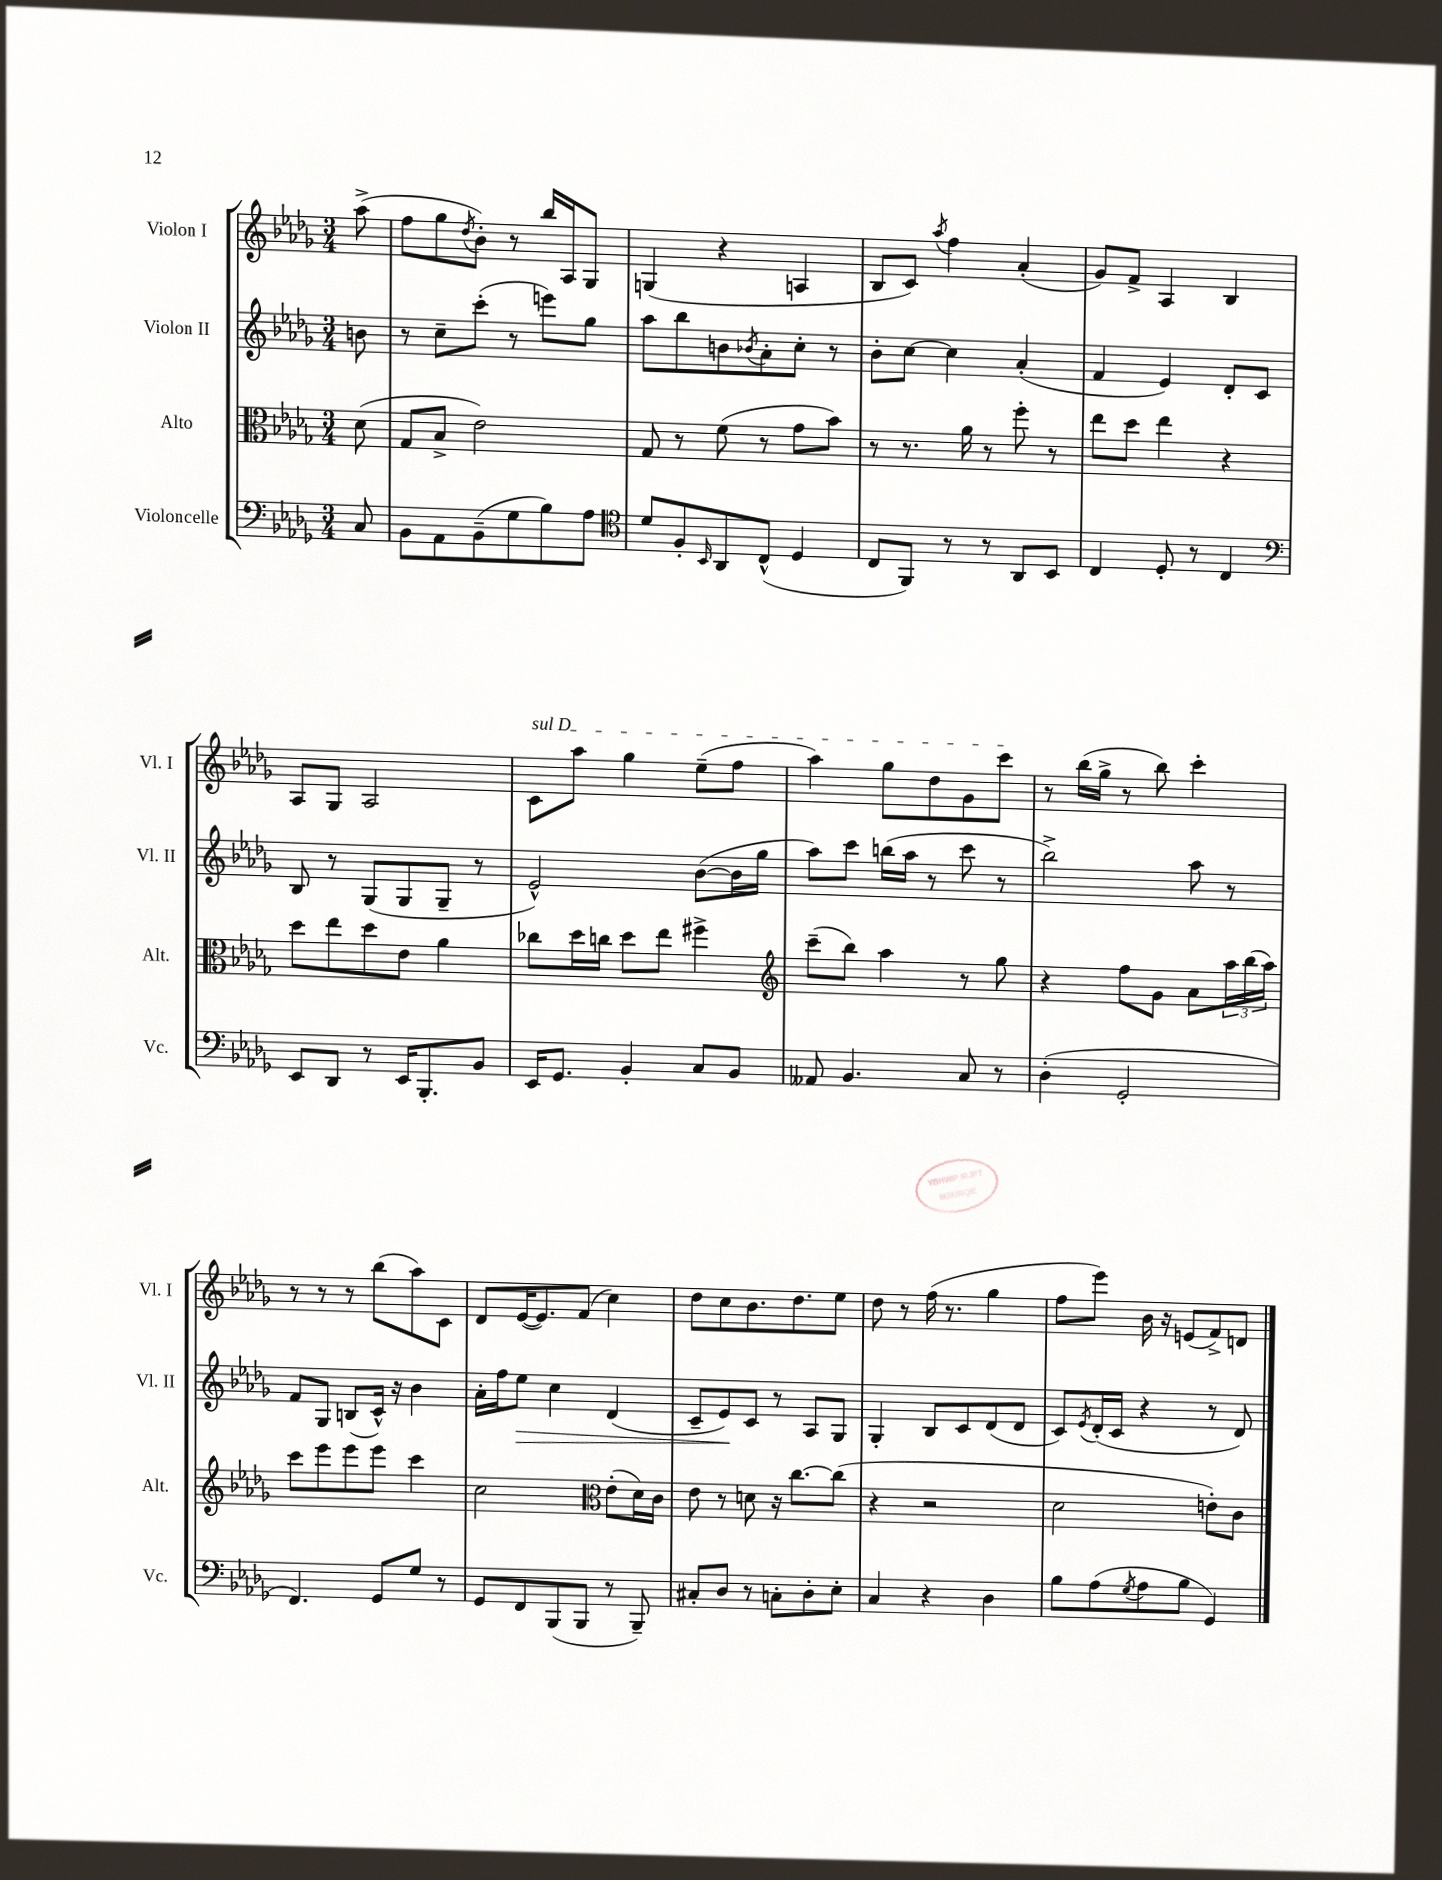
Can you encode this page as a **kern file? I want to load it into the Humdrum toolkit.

**kern	**kern	**kern	**dynam	**kern
*part4	*part3	*part2	*part2	*part1
*staff4	*staff3	*staff2	*staff2	*staff1
*I"Violoncelle	*I"Alto	*I"Violon II	*	*I"Violon I
*I'Vc.	*I'Alt.	*I'Vl. II	*	*I'Vl. I
*clefF4	*clefC3	*clefG2	*	*clefG2
*k[b-e-a-d-g-]	*k[b-e-a-d-g-]	*k[b-e-a-d-g-]	*	*k[b-e-a-d-g-]
*M3/4	*M3/4	*M3/4	*	*M3/4
=	=	=	=	=
8C/	(8d-\	8bn\	.	(8aa-^\
=1	=1	=1	=1	=1
8BB-\L	8G-/L	8r	.	8ff\L
8AA-\	8B-^/J	8cc~\L	.	8gg-\
.	.	.	.	8qdd-/
(8BB-~\	2e-\)	(8ccc'\J	.	8b-'\J)
8G-\	.	8r	.	8r
8B-\)	.	8eeen\L)	.	16bb-/LL
.	.	.	.	16A-/J
8A-\J	.	8gg-\J	.	8G-/J
=2	=2	=2	=2	=2
*clefC4	*	*	*	*
8d-/L	8G-/	8aa-\L	.	(4Gn/
8F'/	8r	8bb-\	.	.
16qqBB-/	.	.	.	.
8AA-/	(8f\	8bn\	.	4r
.	.	8qb-X/	.	.
(8C^^/J	8r	8a-'\	.	.
4D-/	8g-\L	8cc'\J	.	4An/
.	8b-\J)	8r	.	.
=3	=3	=3	=3	=3
8C/L	8r	8b-'\L	.	8B-/L
8FF/J)	8.r	[8cc\J	.	8c/J)
.	.	.	.	8qaa-/
8r	.	4cc\]	.	4ff\
.	16a-\	.	.	.
8r	8r	.	.	.
8AA-/L	8ff'\	(4a-'/	.	(4a-'/
8BB-/J	8r	.	.	.
=4	=4	=4	=4	=4
4C/	8ee-\L	4f/	.	8g-/L)
.	8dd-\J	.	.	8f^/J
8D-'/	4ee-\	4e-/)	.	4A-/
8r	.	.	.	.
4C/	4r	8d-'/L	.	4B-/
.	.	8c/J	.	.
!!LO:LB:g=z
=5	=5	=5	=5	=5
*clefF4	*	*	*	*
8EE-/L	8dd-\L	8B-/	.	8A-/L
8DD-/J	8ee-\	8r	.	8G-/J
8r	8dd-\	(8G-/L	.	2A-/
16EE-/KL	8e-\J	8G-/	.	.
8.BBB-'/	.	.	.	.
.	4a-\	8G-~/J	.	.
8BB-/J	.	8r	.	.
=6	=6	=6	=6	=6
!	!	!	!	!LO:TX:a:i:t=sul D
16EE-/KL	8cc-X\L	2e-^^/)	.	8c\L
8.GG-/J	.	.	.	.
.	16dd-\L	.	.	8aa-\J
.	16ccn\JJ	.	.	.
4BB-'/	8dd-\L	.	.	4gg-\
.	8ee-\J	.	.	.
8C/L	4ff#X^\	([8b-\L	.	(8ee-~\L
8BB-/J	.	16b-\L]	.	8ff\J
.	.	16gg-\JJ	.	.
=7	=7	=7	=7	=7
*	*clefG2	*	*	*
8AA--X/	(8ccc~\L	8aa-\L)	.	4aa-\)
4.BB-/	8bb-\J)	8ccc\J	.	.
.	4aa-\	(16bbn\LL	.	8gg-\L
.	.	16aa-\JJ	.	.
.	.	8r	.	8dd-\
8C/	8r	8ccc\	.	8g-\
8r	8gg-\	8r	.	8ccc\J
=8	=8	=8	=8	=8
(4D-'\	4r	2bb-^\)	.	8r
.	.	.	.	(16bb-\LL
.	.	.	.	16gg-^\JJ
2GG-'/	8ff\L	.	.	8r
.	8g-\J	.	.	8bb-\)
.	8a-\L	8aa-\	.	4ccc'\
.	24aa-\L	8r	.	.
.	(24bb-\	.	.	.
.	24aa-\JJ)	.	.	.
!!LO:LB:g=z
=9	=9	=9	=9	=9
4.FF/)	8ccc\L	8f/L	.	8r
.	8eee-\	8G-/J	.	8r
.	8eee-\	(8Bn/L	.	8r
8GG-/L	8eee-\J	16c^^/Jk)	.	(8bb-\L
.	.	16r	.	.
8G-/J	4ccc\	4b-\	.	8aa-\)
8r	.	.	.	8c\J
=10	=10	=10	=10	=10
8GG-/L	2cc\	16a-'\LL	.	8d-/L
.	.	16ff\J	.	.
!	!	!	!LO:HP:b	!
8FF/	.	8ee-\J	>	([16e-/K
.	.	.	.	8.e-/])
(8BBB-/	.	4cc\	.	.
8BBB-/J	.	.	.	(8f/J
*	*clefC3	*	*	*
8r	(8e-'\L	(4d-/	.	4cc\)
8BBB-~/)	16d-\L)	.	.	.
.	16c\JJ	.	.	.
=11	=11	=11	=11	=11
8C#X'/L	8e-\	8c~/L	.	8dd-\L
8D-/J	8r	8e-/)	.	8cc\
8r	8dn\	8c/J	]	8.b-\
8Cn'\L	16r	8r	.	.
.	[8.cc\L	.	.	8.dd-\
8D-'\	.	8A-/L	.	.
8E-'\J	(8cc\J]	8G-/J	.	8ee-\J
=12	=12	=12	=12	=12
4C/	4r	4G-'/	.	8dd-\
.	.	.	.	8r
4r	2r	8B-/L	.	(16ff\
.	.	.	.	8.r
.	.	8c/	.	.
4D-\	.	(8d-/	.	4gg-\
.	.	8d-/J	.	.
=13	=13	=13	=13	=13
8B-\L	2d-\	8c/L)	.	8ff\L
.	.	8qe-/	.	.
(8A-\	.	(16d-'/L	.	8eee-\J)
.	.	16c/JJ	.	.
8qG-/	.	.	.	.
8A-\	.	4r	.	16b-\
.	.	.	.	16r
8B-\J	.	.	.	(8en/L
4GG-/)	8en'\L)	8r	.	8f^/)
.	8c\J	8d-/)	.	8dn/J
==	==	==	==	==
*-	*-	*-	*-	*-
